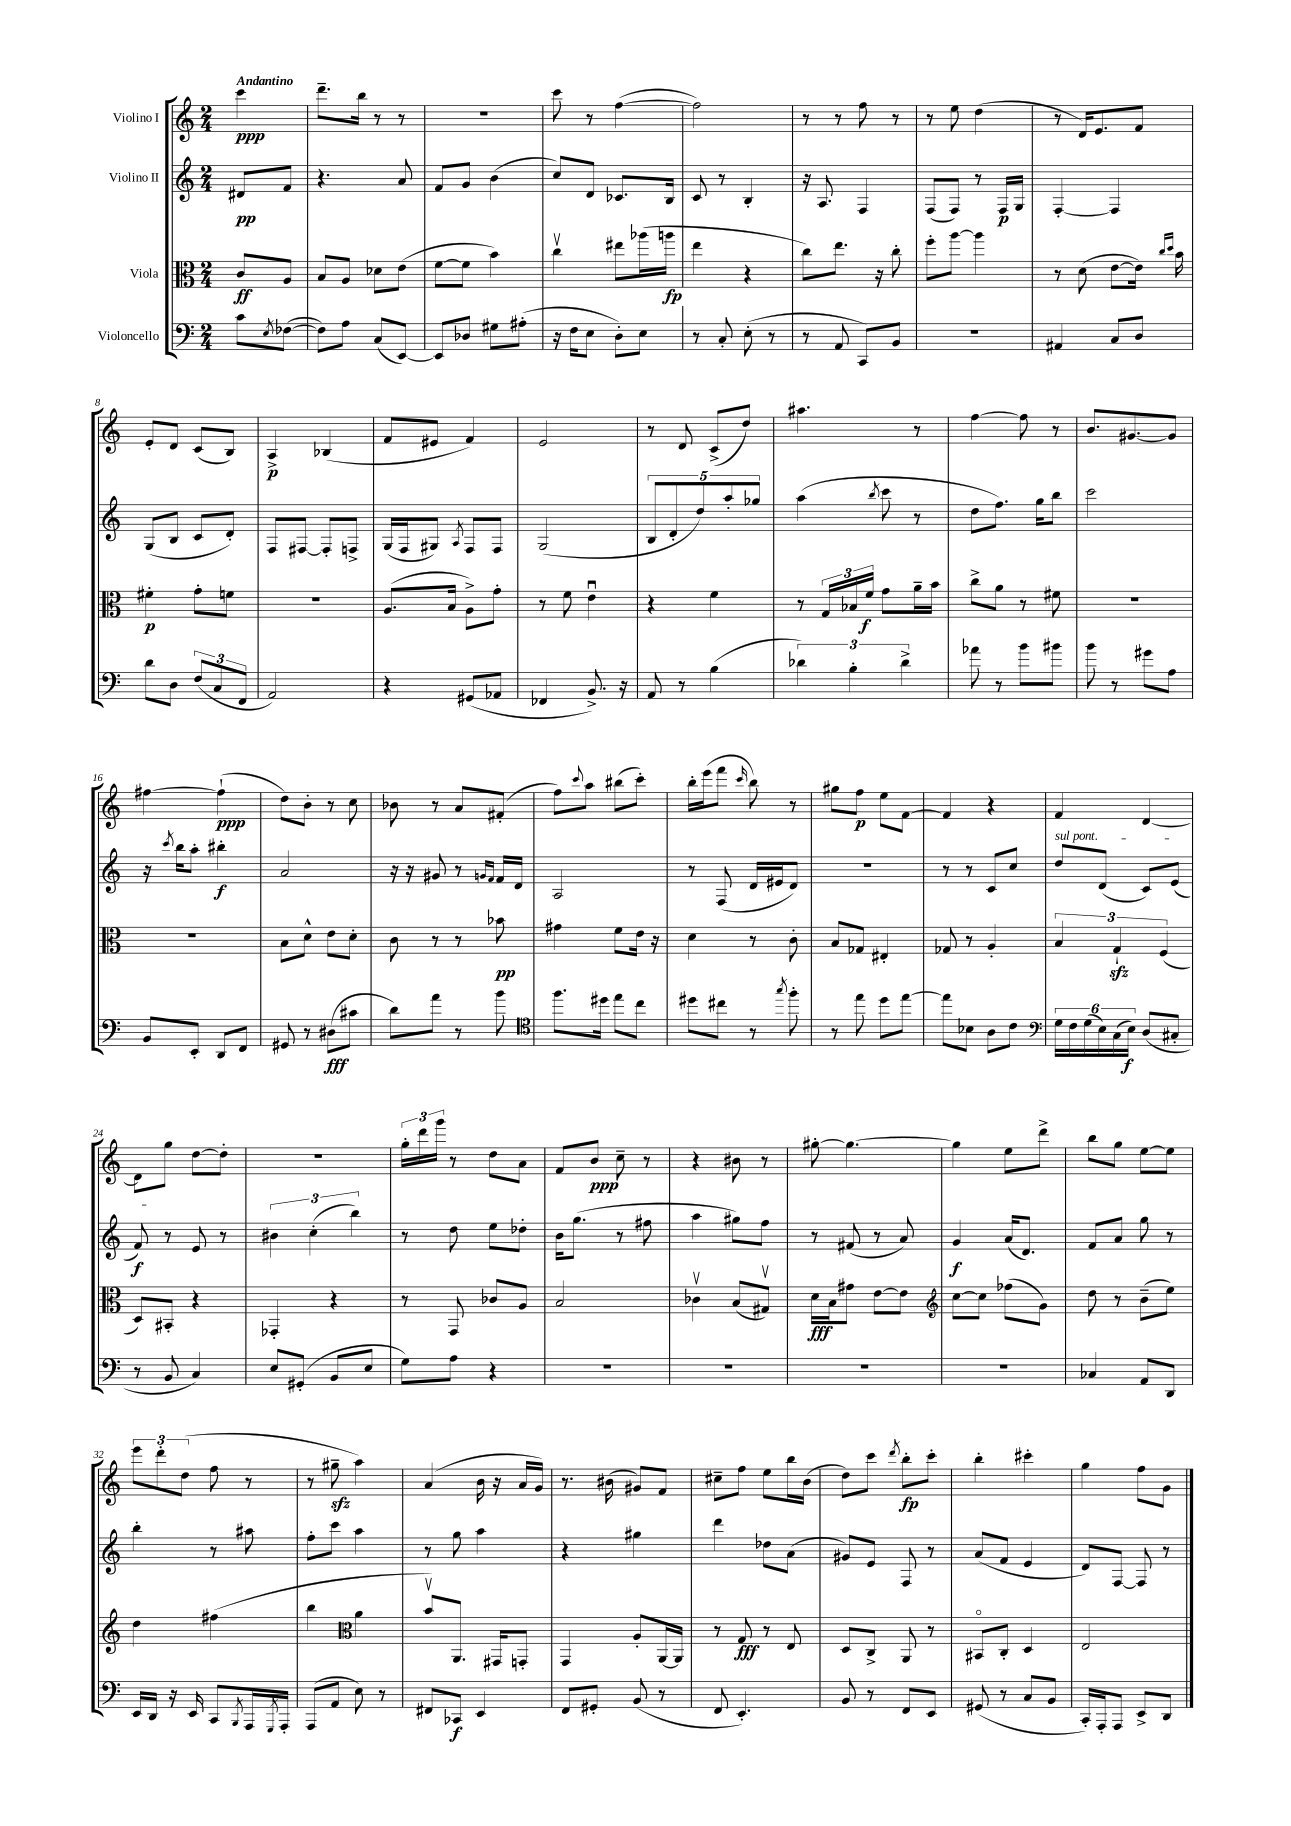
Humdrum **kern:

**kern	**dynam	**kern	**dynam	**kern	**dynam	**kern	**dynam
*part4	*part4	*part3	*part3	*part2	*part2	*part1	*part1
*staff4	*staff4	*staff3	*staff3	*staff2	*staff2	*staff1	*staff1
*I"Violoncello	*	*I"Viola	*	*I"Violino II	*	*I"Violino I	*
*clefF4	*	*clefC3	*	*clefG2	*	*clefG2	*
*k[]	*	*k[]	*	*k[]	*	*k[]	*
*M2/4	*	*M2/4	*	*M2/4	*	*M2/4	*
=	=	=	=	=	=	=	=
!	!	!	!	!	!	!LO:TX:a:B:t=Andantino	!
8c\L	.	8c/L	ff	8d#X/L	pp	4ccc\	ppp
8qE/	.	.	.	.	.	.	.
([8F-X\J	.	8A/J	.	8f/J	.	.	.
=1	=1	=1	=1	=1	=1	=1	=1
8F-\L])	.	8B/L	.	4.r	.	8.ddd~\L	.
8A\J	.	8A/J	.	.	.	.	.
.	.	.	.	.	.	16bb\Jk	.
(8C/L	.	8d-X\L	.	.	.	8r	.
[8EE/J)	.	(8e\J	.	8a/	.	8r	.
=2	=2	=2	=2	=2	=2	=2	=2
8EE/L]	.	[8f\L	.	8f/L	.	2r	.
8D-X/J	.	8f\J]	.	8g/J	.	.	.
8G#X\L	.	4b\)	.	(4b\	.	.	.
(8A#X'\J	.	.	.	.	.	.	.
=3	=3	=3	=3	=3	=3	=3	=3
16r	.	4ccv\	.	8cc/L)	.	8ccc\	.
16F\KL	.	.	.	.	.	.	.
8E\J	.	.	.	8d/J	.	8r	.
8D'\L)	.	8ee#X\L	.	8.c-X/L	.	([4ff\	.
8E\J	.	(16aa-X\L	.	.	.	.	.
.	.	16aan\JJ	fp	16B/Jk	.	.	.
=4	=4	=4	=4	=4	=4	=4	=4
8r	.	4ee\	.	8c/	.	2ff\])	.
8C'/	.	.	.	8r	.	.	.
(8E'\	.	4r	.	4B'/	.	.	.
8r	.	.	.	.	.	.	.
=5	=5	=5	=5	=5	=5	=5	=5
8r	.	8cc\L)	.	16r	.	8r	.
.	.	.	.	8.A/	.	.	.
8AA/	.	8.ee\J	.	.	.	8r	.
8CC/L)	.	.	.	4F/	.	8ff\	.
.	.	16r	.	.	.	.	.
8BB/J	.	8cc'\	.	.	.	8r	.
=6	=6	=6	=6	=6	=6	=6	=6
2r	.	8ff'\L	.	(8F/L	.	8r	.
.	.	[8aa\J	.	8F/J)	.	8ee\	.
.	.	4aa\]	.	8r	.	(4dd\	.
.	.	.	.	16F/LL	p	.	.
.	.	.	.	16G/JJ	.	.	.
=7	=7	=7	=7	=7	=7	=7	=7
4AA#X/	.	8r	.	[4F'/	.	8r	.
.	.	(8d\	.	.	.	16d/KL)	.
.	.	.	.	.	.	8.e/	.
8C/L	.	[8e\L	.	4F/]	.	.	.
8D/J	.	16e\Jk])	.	.	.	8f/J	.
.	.	16qqcc/LL	.	.	.	.	.
.	.	16qqdd/JJ	.	.	.	.	.
.	.	16b\	.	.	.	.	.
!!LO:LB:g=z
=8	=8	=8	=8	=8	=8	=8	=8
8d\L	.	4f#X'\	p	(8G/L	.	8e'/L	.
8D\J	.	.	.	8B/J	.	8d/J	.
(12F/L	.	8g'\L	.	8c/L	.	(8c/L	.
12C/	.	.	.	.	.	.	.
.	.	8fn\J	.	8d'/J)	.	8B/J)	.
12FF/J	.	.	.	.	.	.	.
=9	=9	=9	=9	=9	=9	=9	=9
2AA/)	.	2r	.	8F/L	.	4A^/	p
.	.	.	.	[8F#X/J	.	.	.
.	.	.	.	8F#'/L]	.	(4B-X/	.
.	.	.	.	8Fn^/J	.	.	.
=10	=10	=10	=10	=10	=10	=10	=10
4r	.	(8.A/L	.	(16G/LL	.	8f/L	.
.	.	.	.	16F/J	.	.	.
.	.	.	.	8G#X/J)	.	8e#X/J	.
.	.	16B/Jk	.	.	.	.	.
.	.	.	.	8qA/	.	.	.
(8GG#X/L	.	8A^\L)	.	8F/L	.	4f/)	.
8AA-X/J	.	8g'\J	.	8F/J	.	.	.
=11	=11	=11	=11	=11	=11	=11	=11
4FF-X/	.	8r	.	(2G/	.	2e/	.
.	.	8f\	.	.	.	.	.
8.BB^/)	.	4eu\	.	.	.	.	.
16r	.	.	.	.	.	.	.
=12	=12	=12	=12	=12	=12	=12	=12
8AA/	.	4r	.	10B/L	.	8r	.
.	.	.	.	10d'/	.	.	.
8r	.	.	.	.	.	8d/	.
.	.	.	.	10dd/)	.	.	.
(4B\	.	4f\	.	.	.	(8c^/L	.
.	.	.	.	10aa'/	.	.	.
.	.	.	.	.	.	8dd/J)	.
.	.	.	.	10gg-X/J	.	.	.
=13	=13	=13	=13	=13	=13	=13	=13
6d-X\)	.	8r	.	(4aa\	.	4.aa#X\	.
.	.	24G/LL	.	.	.	.	.
6B'\	.	24B-X/	.	.	.	.	.
.	.	24f/JJ	f	.	.	.	.
.	.	.	.	8qbb/	.	.	.
.	.	8g\L	.	8ccc\	.	.	.
6d-^\	.	.	.	.	.	.	.
.	.	16a~\L	.	8r	.	8r	.
.	.	16b\JJ	.	.	.	.	.
=14	=14	=14	=14	=14	=14	=14	=14
8a-X\	.	8cc^\L	.	8dd\L	.	[4ff\	.
8r	.	8a\J	.	8.ff\J)	.	.	.
8b\L	.	8r	.	.	.	8ff\]	.
.	.	.	.	16gg\KL	.	.	.
8b#X\J	.	8f#X\	.	8bb\J	.	8r	.
=15	=15	=15	=15	=15	=15	=15	=15
8b\	.	2r	.	2ccc\	.	8.b/L	.
8r	.	.	.	.	.	.	.
.	.	.	.	.	.	[8.g#X/	.
8g#X\L	.	.	.	.	.	.	.
8A\J	.	.	.	.	.	8g#/J]	.
!!LO:LB:g=z
=16	=16	=16	=16	=16	=16	=16	=16
8BB/L	.	2r	.	16r	.	[4ff#X\	.
.	.	.	.	8qccc/	.	.	.
.	.	.	.	16bb\KL	.	.	.
8EE'/J	.	.	.	8aa'\J	.	.	.
8DD/L	.	.	.	4bb#X'\	f	(4ff#`\]	ppp
8FF/J	.	.	.	.	.	.	.
=17	=17	=17	=17	=17	=17	=17	=17
8GG#X/	.	8B\L	.	2a/	.	8dd\L)	.
8r	.	8d^^\J	.	.	.	8b'\J	.
(8D#X\L	fff	8e\L	.	.	.	8r	.
8c#X\J	.	8d'\J	.	.	.	8cc\	.
=18	=18	=18	=18	=18	=18	=18	=18
8d\L)	.	8c\	.	16r	.	8b-X\	.
.	.	.	.	16r	.	.	.
8a\J	.	8r	.	8g#X/	.	8r	.
8r	.	8r	.	8r	.	8a/L	.
.	.	.	.	16qqgn/LL	.	.	.
.	.	.	.	16qqf/JJ	.	.	.
8b\	.	8b-X\	pp	16f/LL	.	(8f#X'/J	.
.	.	.	.	16d/JJ	.	.	.
=19	=19	=19	=19	=19	=19	=19	=19
*clefC4	*	*	*	*	*	*	*
8.ff\L	.	4g#X\	.	2A/	.	8ff\L)	.
.	.	.	.	.	.	8qqccc/	.
.	.	.	.	.	.	8aa\J	.
16dd#X\Jk	.	.	.	.	.	.	.
8ee\L	.	8f\L	.	.	.	(8bb#X\L	.
8cc\J	.	16e\Jk	.	.	.	8ccc'\J)	.
.	.	16r	.	.	.	.	.
=20	=20	=20	=20	=20	=20	=20	=20
8dd#X\L	.	4d\	.	8r	.	16bb'\LL	.
.	.	.	.	.	.	(16eee\J	.
8cc#X\J	.	.	.	(8F/	.	8fff\J	.
.	.	.	.	.	.	16qqccc/	.
8r	.	8r	.	16d/LL	.	8bb\)	.
.	.	.	.	16e#X/J	.	.	.
8qgg/	.	.	.	.	.	.	.
8ff'\	.	8c'\	.	8d/J)	.	8r	.
=21	=21	=21	=21	=21	=21	=21	=21
8r	.	8B/L	.	2r	.	8gg#X\L	.
8ee\	.	8G-X/J	.	.	.	8ff\J	p
8dd\L	.	4E#X'/	.	.	.	8ee\L	.
[8ee\J	.	.	.	.	.	[8f\J	.
=22	=22	=22	=22	=22	=22	=22	=22
8ee\L]	.	8G-X/	.	8r	.	4f/]	.
8B-X\J	.	8r	.	8r	.	.	.
8A\L	.	4A'/	.	8c/L	.	4r	.
8c\J	.	.	.	8cc/J	.	.	.
=23	=23	=23	=23	=23	=23	=23	=23
*clefF4	*	*	*	*	*	*	*
!	!	!	!	!LO:TX:a:i:t=sul pont.	!	!	!
24G\LL	.	6B/	.	8dd/L	.	4f/	.
24F\	.	.	.	.	.	.	.
(24G\	.	.	.	.	.	.	.
24E\)	.	.	.	(8d/J	.	.	.
(24C\	.	6Gzz`/	.	.	.	.	.
24E\JJ)	f	.	.	.	.	.	.
(8D/L	.	.	.	8c/L)	.	[4d/	.
.	.	(6F/	.	.	.	.	.
8C#X'/J	.	.	.	(8e/J	.	.	.
!!LO:LB:g=z
=24	=24	=24	=24	=24	=24	=24	=24
8r	.	8D/L)	.	8f/)	f	8d\L]	.
8BB/	.	8BB#X'/J	.	8r	.	8gg\J	.
4C/)	.	4r	.	8e/	.	[8dd\L	.
.	.	.	.	8r	.	8dd'\J]	.
=25	=25	=25	=25	=25	=25	=25	=25
8E/L	.	4GG-X'/	.	6b#X\	.	2r	.
(8GG#X'/J	.	.	.	.	.	.	.
.	.	.	.	(6cc'\	.	.	.
8BB/L	.	4r	.	.	.	.	.
.	.	.	.	6bb\)	.	.	.
8E/J	.	.	.	.	.	.	.
=26	=26	=26	=26	=26	=26	=26	=26
8G\L)	.	8r	.	8r	.	24gg'\LL	.
.	.	.	.	.	.	24ddd\	.
.	.	.	.	.	.	24ggg\JJ	.
8A\J	.	8GG/	.	8dd\	.	8r	.
4r	.	8c-X/L	.	8ee\L	.	8dd\L	.
.	.	8A/J	.	8dd-X'\J	.	8a\J	.
=27	=27	=27	=27	=27	=27	=27	=27
2r	.	2B/	.	16b\KL	.	8f/L	.
.	.	.	.	(8.gg\J	.	.	.
.	.	.	.	.	.	8b/J	ppp
.	.	.	.	8r	.	8cc~\	.
.	.	.	.	8ff#X\	.	8r	.
=28	=28	=28	=28	=28	=28	=28	=28
2r	.	4c-Xv\	.	4aa\	.	4r	.
.	.	(8B/L	.	8gg#X\L)	.	8b#X\	.
.	.	8G#Xv/J)	.	8ff\J	.	8r	.
=29	=29	=29	=29	=29	=29	=29	=29
2r	.	16d\LL	fff	8r	.	[8gg#X'\	.
.	.	16B\J	.	.	.	.	.
.	.	8g#X\J	.	(8f#X/	.	4.gg#\_	.
.	.	[8e\L	.	8r	.	.	.
.	.	8e\J]	.	8a/)	.	.	.
=30	=30	=30	=30	=30	=30	=30	=30
*	*	*clefG2	*	*	*	*	*
2r	.	[8cc\L	.	4g/	f	4gg#\]	.
.	.	8cc\J]	.	.	.	.	.
.	.	(8ff-X\L	.	(16a/KL	.	8ee\L	.
.	.	.	.	8.d/J)	.	.	.
.	.	8g\J)	.	.	.	8ddd^\J	.
=31	=31	=31	=31	=31	=31	=31	=31
4C-X/	.	8dd\	.	8f/L	.	8bb\L	.
.	.	8r	.	8a/J	.	8gg\J	.
8AA/L	.	(8b~\L	.	8gg\	.	[8ee\L	.
8DD/J	.	8ee\J)	.	8r	.	8ee\J]	.
!!LO:LB:g=z
=32	=32	=32	=32	=32	=32	=32	=32
16EE/LL	.	4dd\	.	4bb'\	.	12eee\L	.
16DD/JJ	.	.	.	.	.	.	.
.	.	.	.	.	.	12ddd'\	.
16r	.	.	.	.	.	.	.
.	.	.	.	.	.	(12dd\J	.
16EE/	.	.	.	.	.	.	.
8CC/L	.	(4ff#X\	.	8r	.	8ff\	.
8qBBB/	.	.	.	.	.	.	.
16AAA/L	.	.	.	8aa#X\	.	8r	.
8qGGG/	.	.	.	.	.	.	.
16AAA'/JJ	.	.	.	.	.	.	.
=33	=33	=33	=33	=33	=33	=33	=33
(8AAA/L	.	4bb\	.	8ff'\L	.	8r	.
8AA/J	.	.	.	8ccc\J	.	8gg#Xzz~\	.
*	*	*clefC3	*	*	*	*	*
8E\)	.	4a\	.	4aa\	.	4aa\)	.
8r	.	.	.	.	.	.	.
=34	=34	=34	=34	=34	=34	=34	=34
8FF#X/L	.	8bv/L)	.	8r	.	(4a/	.
8CC-X/J	f	8.AA/J	.	8gg\	.	.	.
4EE/	.	.	.	4aa\	.	16b\	.
.	.	16GG#X/KL	.	.	.	16r	.
.	.	8GGn'/J	.	.	.	16a/LL	.
.	.	.	.	.	.	16g/JJ)	.
=35	=35	=35	=35	=35	=35	=35	=35
8FF/L	.	4GG/	.	4r	.	8.r	.
8GG#X'/J	.	.	.	.	.	.	.
.	.	.	.	.	.	(16b#X\	.
(8BB/	.	8A'/L	.	4gg#X\	.	8g#X/L)	.
8r	.	[16AA/L	.	.	.	8f/J	.
.	.	16AA/JJ]	.	.	.	.	.
=36	=36	=36	=36	=36	=36	=36	=36
8FF/	.	8r	.	4ddd\	.	8cc#X~\L	.
4.EE'/)	.	8G/	fff	.	.	8ff\J	.
.	.	8r	.	8dd-X\L	.	8ee\L	.
.	.	8E/	.	(8a\J	.	16bb\L	.
.	.	.	.	.	.	(16b\JJ	.
=37	=37	=37	=37	=37	=37	=37	=37
8BB/	.	8D/L	.	8g#X/L)	.	8dd\L)	.
8r	.	8C^/J	.	8e/J	.	8ccc\J	.
.	.	.	.	.	.	8qddd/	.
8FF/L	.	8AA/	.	8F/	.	8bb'\L	fp
8EE/J	.	8r	.	8r	.	8ccc'\J	.
=38	=38	=38	=38	=38	=38	=38	=38
(8GG#X/	.	8BB#X/L	.	(8a/L	.	4bb'\	.
8r	.	8C'/J	.	8f/J	.	.	.
8C/L	.	4D/	.	4e/	.	4ccc#X'\	.
8BB/J	.	.	.	.	.	.	.
=39	=39	=39	=39	=39	=39	=39	=39
16CC'/LL)	.	2E/	.	8d/L)	.	4gg\	.
16AAA'/J	.	.	.	.	.	.	.
8AAA/J	.	.	.	[8F/J	.	.	.
8EE^/L	.	.	.	8F/]	.	8ff\L	.
8DD/J	.	.	.	8r	.	8g\J	.
==	==	==	==	==	==	==	==
*-	*-	*-	*-	*-	*-	*-	*-
